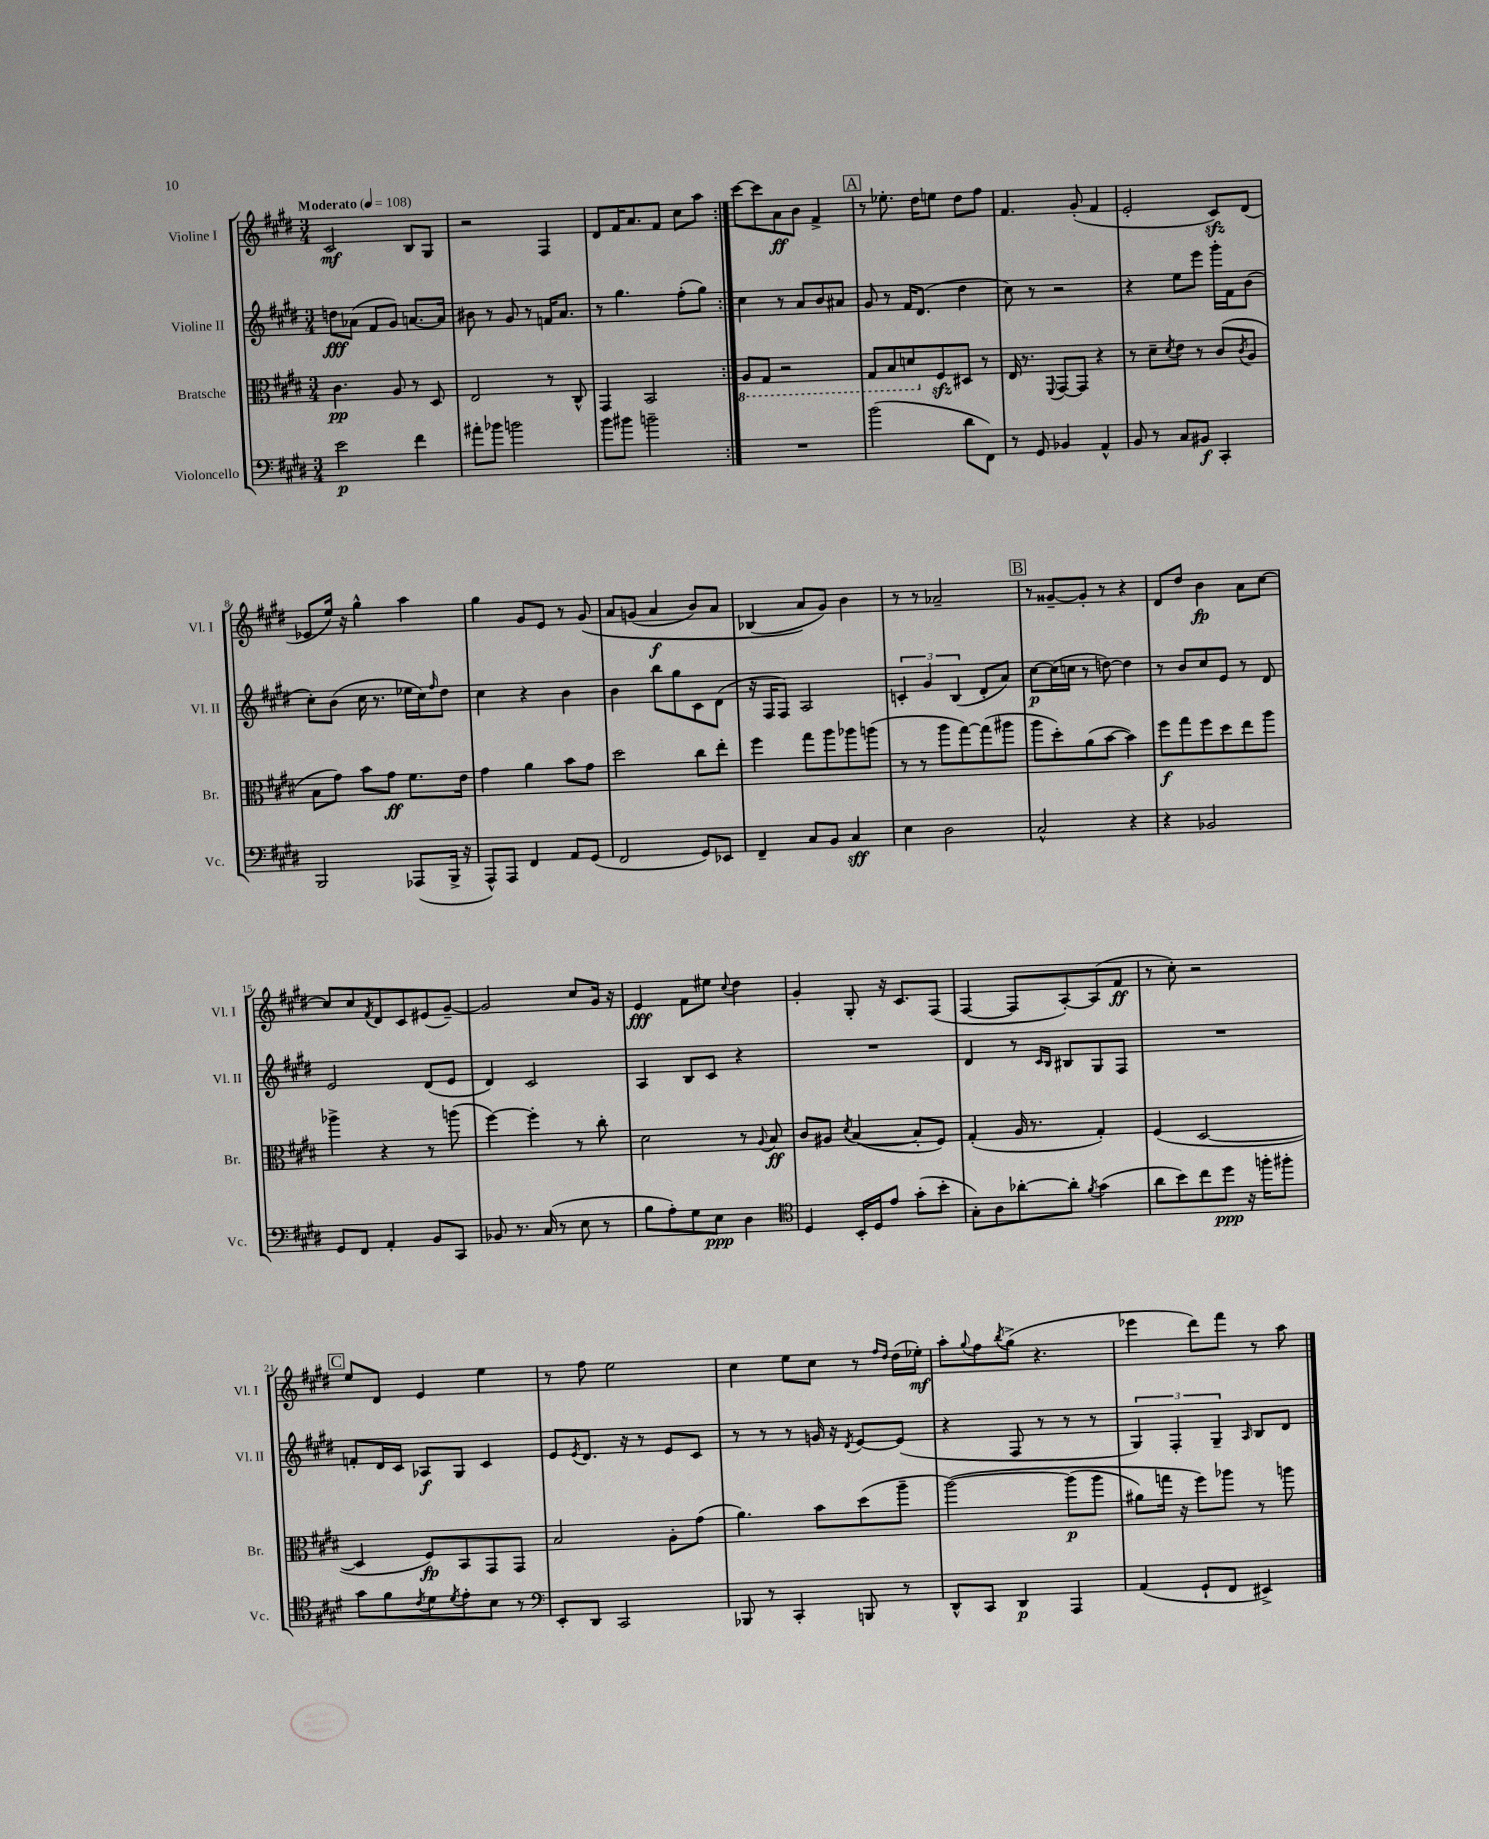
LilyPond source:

<<
\new StaffGroup <<
\new Staff = "s0" \with { instrumentName = "Violine I" shortInstrumentName = "Vl. I" } {
    \clef treble \key e \major \numericTimeSignature \time 3/4 \tempo "Moderato" 4 = 108
    \repeat volta 2 { cis'2\mf b8 gis8 |
    r2 fis4 |
    dis'8 fis'16 a'8. fis'8 cis''8 a''8 | }
    cis'''8~ cis'''8 a'8\ff b'8 fis'4-> |
    \mark \markup { \box "A" } r8 ees''8.-. dis''16 e''8 dis''8 fis''8 |
    fis'4. gis'8-.( fis'4 |
    e'2-. cis'8\sfz) dis'8( |
    ees'8 e''16) r16 gis''4-^ a''4 |
    gis''4 gis'8 e'8 r8 gis'8\( |
    a'8 g'8( a'4\f b'8) a'8 |
    bes4( a'8\) gis'8) b'4 |
    r8 r8 aes'2-- |
    \mark \markup { \box "B" } r8 gisis'8~-- gisis'8-. r8 r4 |
    dis'8 dis''8 b'4\fp a'8 cis''8~ |
    cis''8 cis''8 \acciaccatura { fis'8 } dis'8 cis'8 eis'8( gis'8~--) |
    gis'2 cis''8 gis'16 r16 |
    e'4\fff fis'8 eis''8 \appoggiatura { cis''8 } dis''4 |
    gis'4-. gis8-. r16 cis'8. fis8( |
    fis4~ fis8 a8~-.) a8( fis'8\ff |
    r8 cis''8-.) r2 |
    \mark \markup { \box "C" } e''8 dis'8 e'4 e''4 |
    r8 fis''8 e''2 |
    cis''4 e''8 cis''8 r8 \grace { fis''16 dis''16 } dis''16( ees''16-.\mf) |
    a''8-. \appoggiatura { gis''8 } fis''8 \acciaccatura { b''8 } gis''8->( r4. |
    ees'''4 dis'''8) fis'''8 r8 a''8 \bar "|." |
}
\new Staff = "s1" \with { instrumentName = "Violine II" shortInstrumentName = "Vl. II" } {
    \clef treble \key e \major \numericTimeSignature \time 3/4
    \repeat volta 2 { d''8\fff aes'8( fis'8 gis'8) a'8.~ a'16 |
    bis'8 r8 gis'8 r8 f'16 a'8. |
    r8 gis''4. fis''8-.( gis''8) | }
    cis''4 r8 a'8 b'8 ais'8 |
    \mark \markup { \box "A" } gis'8 r8 fis'16 dis'8.( dis''4 |
    cis''8) r8 r2 |
    r4 e''8 e'''8 gis'''16-. fis'16 b'8( |
    cis''8-.) b'8( cis''16 r8. ees''16 cis''16) \grace { fis''16 } dis''8 |
    cis''4 r4 b'4 |
    b'4 b''8 gis''8 cis'8 dis'8( |
    r16 fis16 fis8) a2 |
    \tuplet 3/2 { c'4-. gis'4 b4( } dis'8-. a'8) |
    \mark \markup { \box "B" } cis''8~\p cis''16( c''16 r8 d''8~) d''4 |
    r8 b'8 cis''8 e'8 r8 dis'8 |
    e'2 dis'8( e'8 |
    dis'4) cis'2 |
    a4 b8 cis'8 r4 |
    R2. |
    dis'4 r8 \grace { cis'16 b16 } bis8 gis8 fis8 |
    R2. |
    \mark \markup { \box "C" } f'8-. dis'16 cis'16 aes8\f gis8 cis'4 |
    e'8 \acciaccatura { e'8 } dis'8. r16 r8 e'8 cis'8 |
    r8 r8 r8 g'16 r16 \acciaccatura { dis'8 } e'8~ e'8( |
    r4 fis8 r8 r8 r8 |
    \tuplet 3/2 { gis4) fis4-. gis4-- } \grace { a16 } b8 dis'8 \bar "|." |
}
\new Staff = "s2" \with { instrumentName = "Bratsche" shortInstrumentName = "Br." } {
    \clef alto \key e \major \numericTimeSignature \time 3/4
    \repeat volta 2 { cis'4.\pp a8 r8 dis8 |
    e2 r8 cis8-^ |
    gis,4 b,2 | }
    \ottava #-1 a,8 gis,8 r2 |
    \mark \markup { \box "A" } gis,8 b,8 d8 \ottava #0 fis8\sfz dis8 r8 |
    e16 r8. \appoggiatura { fis,8 } gis,8~ gis,8 r4 |
    r8 dis'8-- \acciaccatura { dis'8 } e'8 r8 cis'8( \acciaccatura { cis'8 } a8 |
    b8 gis'8) b'8 gis'8\ff fis'8. e'16 |
    gis'4 a'4 b'8 gis'8 |
    dis''2 cis''8 e''8-. |
    fis''4 gis''8 a''8 aes''8 a''8( |
    r8 r8 a''8 gis''8~) gis''8( ais''8 |
    \mark \markup { \box "B" } a''8 dis''8-.) a'8( b'8~ b'4) |
    fis''8\f gis''8 fis''8 dis''8 e''8 a''8 |
    aes''4-> r4 r8 a''8( |
    fis''4~) fis''4-. r8 cis''8-. |
    dis'2 r8 \appoggiatura { a8 } b8\ff |
    cis'8 ais8 \acciaccatura { dis'8 } b4~( b8-. fis8) |
    gis4-.( a16 r8. gis4-.) |
    fis4( dis2~ |
    \mark \markup { \box "C" } dis4 fis8\fp) b,8 gis,8 gis,8 |
    b2 a8-. gis'8( |
    a'4.) b'8 dis''8( a''8-- |
    a''2~)\( a''8\p( a''8 |
    ais'8) g''16 r16 fis''8\) aes''8 r8 a''8 \bar "|." |
}
\new Staff = "s3" \with { instrumentName = "Violoncello" shortInstrumentName = "Vc." } {
    \clef bass \key e \major \numericTimeSignature \time 3/4
    \repeat volta 2 { e'2\p fis'4 |
    ais'8-. bes'8 b'2 |
    b'8 bis'8 b'2-- | }
    R2. |
    \mark \markup { \box "A" } b'2( dis'8 fis,8) |
    r8 gis,8 bes,4 a,4-^ |
    b,8 r8 cis8 bis,8\f cis,4-. |
    b,,2 aes,,8( b,,16-> r16 |
    a,,8-^) a,,8 fis,4 a,8 gis,8( |
    fis,2 gis,8) ees,8 |
    fis,4-- cis8 b,8 cis4\sff |
    e4 dis2 |
    \mark \markup { \box "B" } cis2-^ r4 |
    r4 bes,2 |
    gis,8 fis,8 a,4-. b,8 cis,8 |
    bes,8 r8. cis16( r8 e8 r8 |
    b8 a8-.) gis8 e8\ppp dis4 |
    \clef tenor dis4 b,16-. dis16 e'8 gis'8-.( b'8-. |
    gis8-.) a8 aes'8~-. aes'8-. \acciaccatura { fis'8 } gis'4( |
    a'8 b'8) cis''8 dis''8\ppp r16 f''16-. fis''8-. |
    \mark \markup { \box "C" } gis'8 fis'8 \acciaccatura { cis'8 } dis'8 \acciaccatura { dis'8 } e'8-. b8 r8 |
    \clef bass e,8-. dis,8 cis,2 |
    bes,,8 r8 cis,4-. b,,8 r8 |
    dis,8-^ cis,8 dis,4\p a,,4 |
    a,4( gis,8-! fis,8 eis,4->) \bar "|." |
}
>>
>>
